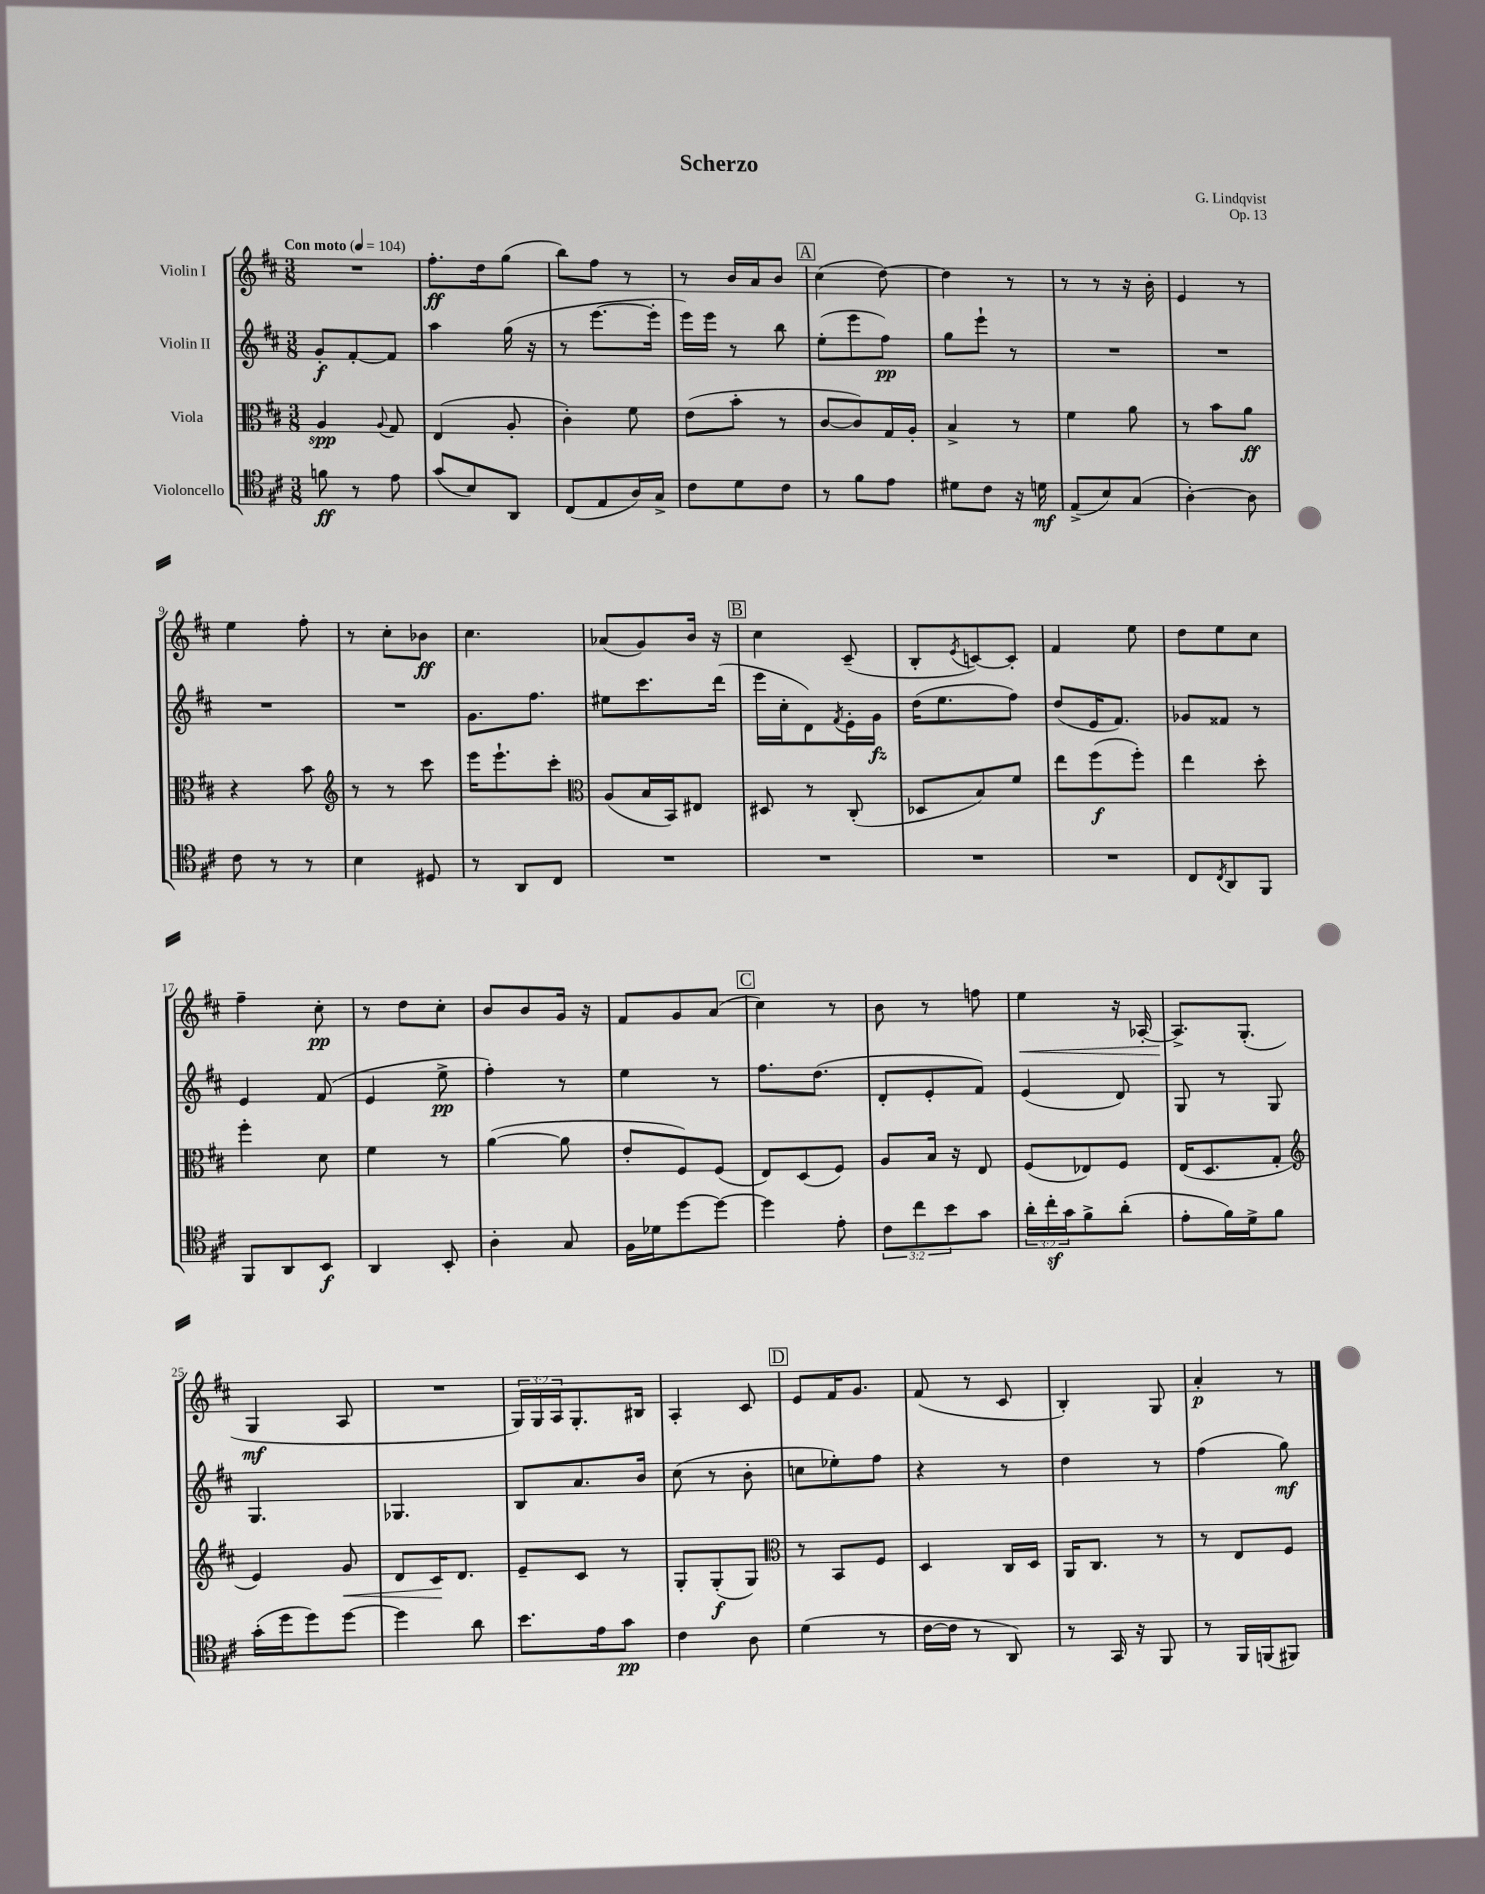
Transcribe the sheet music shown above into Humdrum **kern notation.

**kern	**kern	**kern	**kern
*staff4	*staff3	*staff2	*staff1
*clefC4	*clefC3	*clefG2	*clefG2
*k[f#c#]	*k[f#c#]	*k[f#c#]	*k[f#c#]
*M3/8	*M3/8	*M3/8	*M3/8
*MM104	*MM104	*MM104	*MM104
8f	4A	8g'	4.r
8r	.	[8f#'	.
.	8qqA	.	.
8e	8G	8f#]	.
=	=	=	=
(8g	(4E	4aa	8.ff#'
8B)	.	.	.
.	.	.	16dd
8AA	8A'	(16gg	(8gg
.	.	16r	.
=	=	=	=
(8C#	4c#')	8r	8bb)
8E	.	[8.eee	8ff#
16A)	8f#	.	8r
16G^	.	16eee']	.
=	=	=	=
8c#	(8e	16eee)	8r
.	.	16eee	.
8d	8b'	8r	16b
.	.	.	16a
8c#	8r	8bb	8b
=	=	=	=
8r	[8c#	(8ee'	(4cc#
8f#	8c#])	8eee	.
8e	16G	8ff#)	[8dd)
.	16A'	.	.
=	=	=	=
8d#	4B^	8gg	4dd]
8c#	.	8eee`	.
16r	8r	8r	8r
16d	.	.	.
=	=	=	=
(8E^	4f#	4.r	8r
8B)	.	.	8r
(8G	8a	.	16r
.	.	.	16b'
=	=	=	=
[4A')	8r	4.r	4e
.	8b	.	.
8A]	8a	.	8r
=	=	=	=
8c#	4r	4.r	4ee
8r	.	.	.
8r	8b	.	8ff#'
=	=	=	=
*	*clefG2	*	*
4B	8r	4.r	8r
.	8r	.	8cc#'
8D#	8ccc#	.	8b-
=	=	=	=
8r	16eee	8.g	4.cc#
.	8.eee`	.	.
8AA	.	.	.
.	.	8.ff#	.
8C#	8ccc#'	.	.
=	=	=	=
*	*clefC3	*	*
4.r	(8A	8ee#	(8a-
.	16B	8.ccc#	8g)
.	16BB)	.	.
.	8E#	.	16b
.	.	(16ddd	16r
=	=	=	=
4.r	8D#	16eee	4cc#
.	.	16cc#'	.
.	8r	8d)	.
.	.	8qf#	.
.	(8C#'	16e'	(8c#~
.	.	16g	.
=	=	=	=
4.r	8D-	(16dd	8B'
.	.	8.ee	.
.	.	.	8qe
.	8B)	.	[8c)
.	8f#	8ff#)	8c']
=	=	=	=
4.r	8ee	(8dd	4f#
.	(8ff#	16e	.
.	.	8.f#)	.
.	8ff#')	.	8ee
=	=	=	=
8C#	4ee	8g-	8dd
8qC#	.	.	.
8AA	.	8f##	8ee
8FF#	8dd'	8r	8cc#
=	=	=	=
8FF#	4ff#'	4e	4ff#~
8AA	.	.	.
8BB	8d	(8f#	8cc#'
=	=	=	=
4AA	4f#	4e	8r
.	.	.	8dd
8BB'	8r	8ee^	8cc#'
=	=	=	=
4A'	([4a	4ff#')	8b
.	.	.	8b
8G	8a]	8r	16g
.	.	.	16r
=	=	=	=
16F#	8e'	4ee	8f#
16d-	.	.	.
[8dd	8F#)	.	8g
8dd_	(8F#	8r	(8a
=	=	=	=
4dd]	8E)	8.ff#	4cc#)
.	(8D	.	.
.	.	(8.dd	.
8e'	8F#)	.	8r
=	=	=	=
12c#	8A	8d'	8b
12cc#	.	.	.
.	16B	8e'	8r
12b	.	.	.
.	16r	.	.
8g	8E	8f#)	8ff
=	=	=	=
24a'	(8F#	(4e	4ee
24cc#'	.	.	.
24g	.	.	.
8f#^	8E-)	.	.
(8a'	8F#	8d)	16r
.	.	.	[16A-'
=	=	=	=
8e'	(16E	8G	8.A-^]
.	8.D	.	.
16f#)	.	8r	.
16d^	.	.	(8.G'
8f#	8G'	8G	.
=	=	=	=
*	*clefG2	*	*
(16g'	4e)	4.G	4G
16dd	.	.	.
8dd)	.	.	.
[8dd	8g	.	8A
=	=	=	=
4dd]	8d	4.G-	4.r
.	16c#	.	.
.	8.d	.	.
8a	.	.	.
=	=	=	=
8.b	8e~	8B	24G)
.	.	.	24G
.	.	.	24A
.	8c#	8.a	8.G'
16e	.	.	.
8g	8r	.	.
.	.	16b	16B#
=	=	=	=
4c#	8G'	(8cc#	4A'
.	(8G'	8r	.
8A	8G)	8b'	8c#
=	=	=	=
*	*clefC3	*	*
(4d	8r	8cc	8e
.	8BB	8ee-')	16f#
.	.	.	8.g
8r	8F#	8ff#	.
=	=	=	=
[16c#	4D	4r	(8f#
16c#]	.	.	.
8r	.	.	8r
8AA)	16C#	8r	8c#
.	16D	.	.
=	=	=	=
8r	16AA	4dd	4B')
.	8.C#	.	.
16GG	.	.	.
16r	.	.	.
8FF#	8r	8r	8G
=	=	=	=
8r	8r	(4ff#	4a'
16FF#	8E	.	.
(16FF	.	.	.
8FF#)	8F#	8gg)	8r
==	==	==	==
*-	*-	*-	*-
